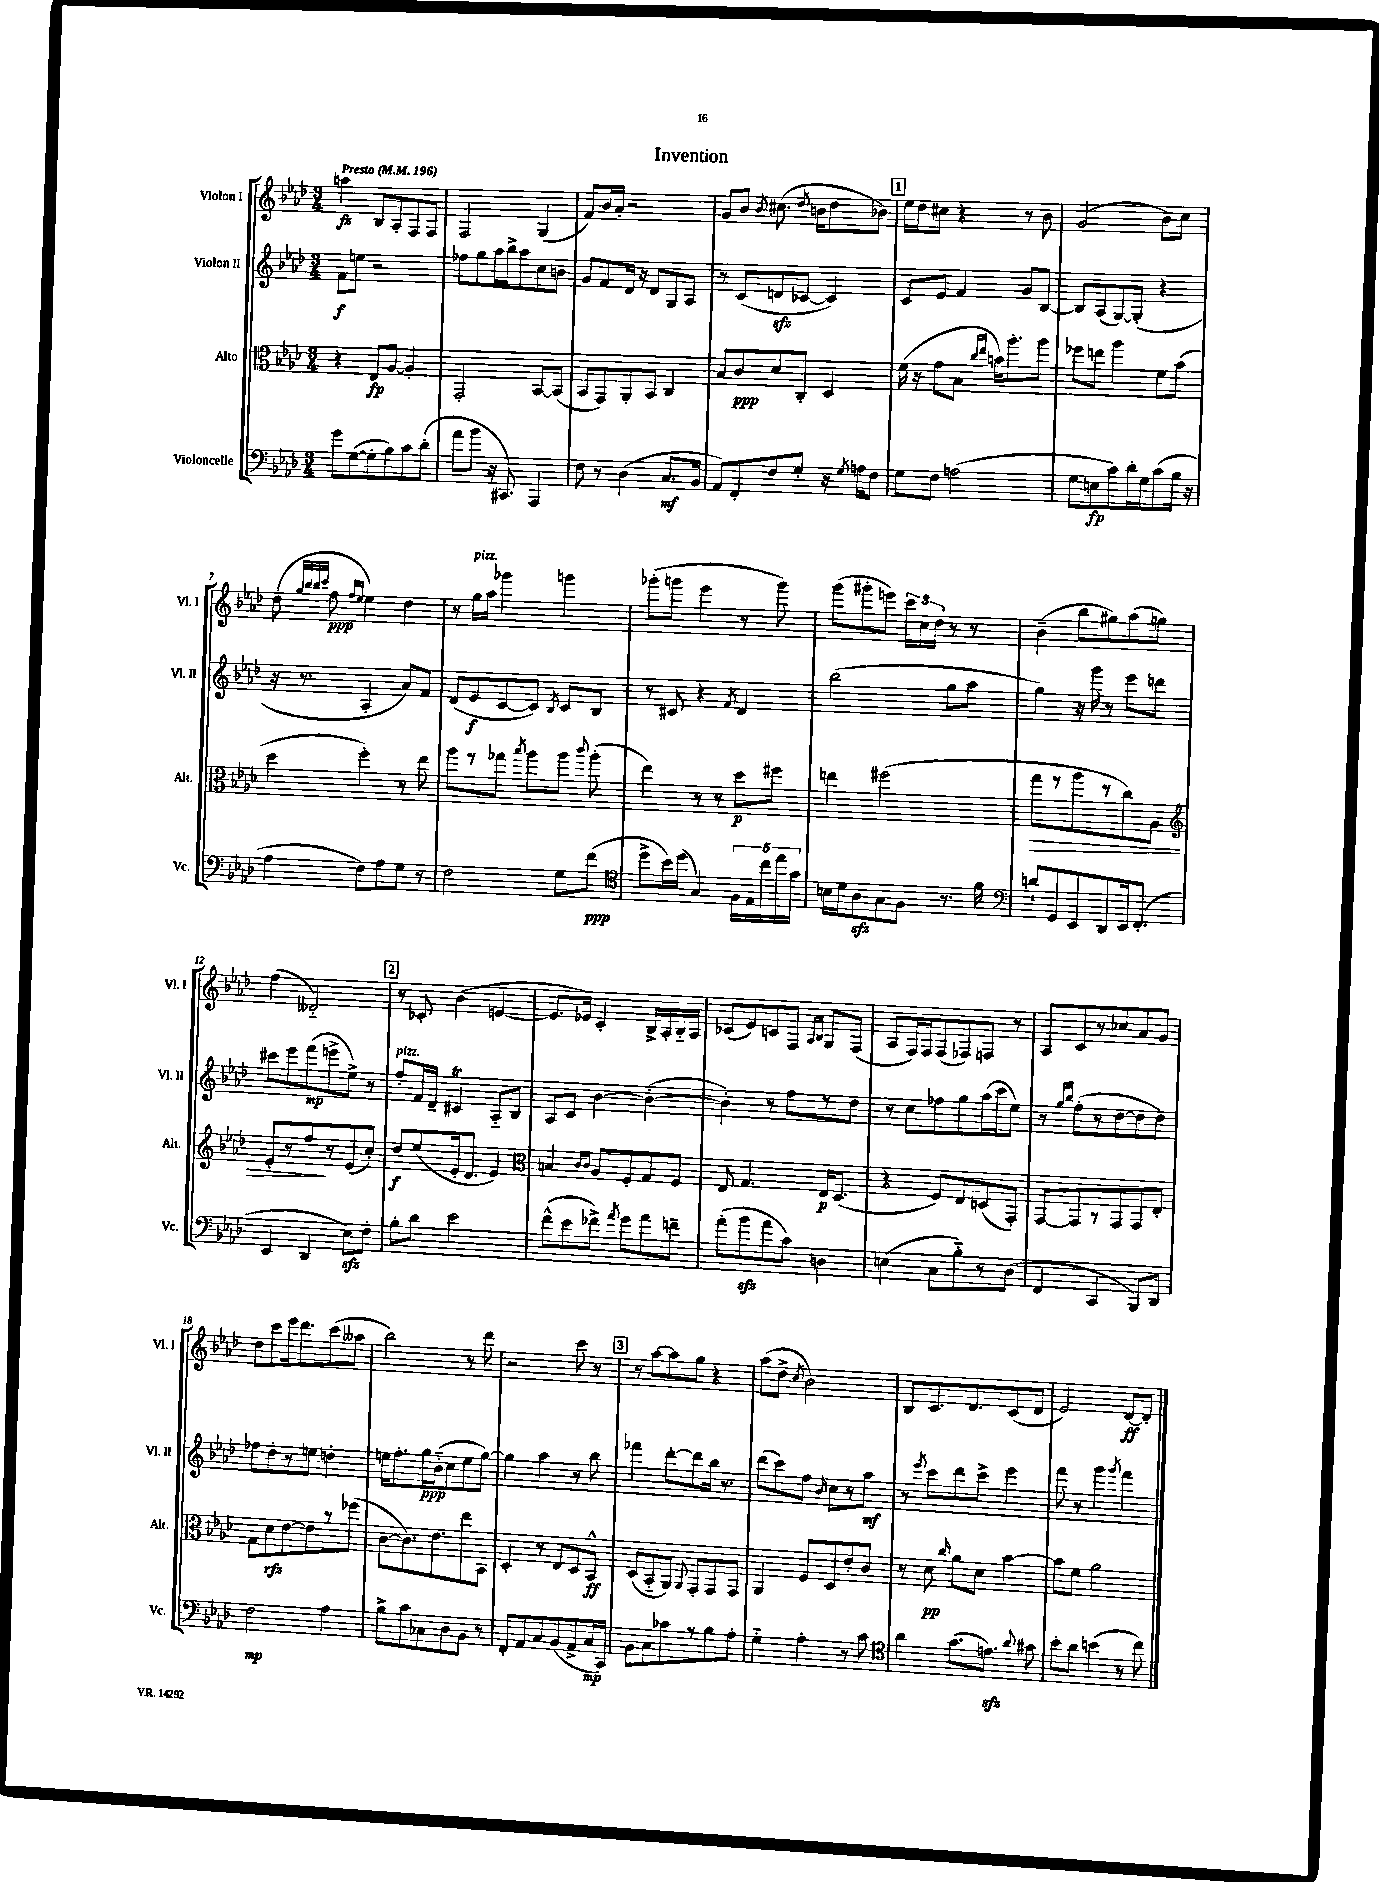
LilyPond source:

\header { title = "Invention" }
<<
\new StaffGroup <<
\new Staff = "s0" \with { instrumentName = "Violon I" shortInstrumentName = "Vl. I" } {
    \clef treble \key aes \major \numericTimeSignature \time 3/4 \tempo "Presto" 4 = 196
    \autoBeamOff a''4\fz bes8[ aes8-. f8 f8] |
    f2 g4( |
    f'8[) bes'16 aes'16]-. r2 |
    g'8[ bes'8] \acciaccatura { bes'8 } cis''8.( \acciaccatura { des''8 } b'16[ des''8 bes'8]) |
    \mark \markup { \box "1" } ees''16[ des''16 cis''8] r4 r8 bes'8 |
    g'2( bes'8[) c''8] |
    des''8( \grace { g''32[ bes''32 bes''32 c'''32] } f''8\ppp \grace { f''16[ ees''16] } ees''4) des''4 |
    r8 g''16[^\markup { \italic "pizz." } aes''16] ges'''4 g'''4 |
    ges'''8[-.( g'''8] ees'''4 r8 g'''8) |
    g'''8[( gis'''8-. e'''8]) \tuplet 3/2 { c'''16[ c''16 des''16] } r8 r8 |
    bes'4--( bes''8[ gis''8) aes''8( g''8]) |
    f''4( deses'2-_) |
    \mark \markup { \box "2" } r8 ces'8-. bes'4( e'4~ |
    e'8.[ ees'16]) c'4-. bes16[-> aes16-. bes16-_ aes16] |
    ces'8[( ees'8) c'8 f8] \grace { aes16[ bes16] } g8[ f8]( |
    aes8[ f16) f16 f8( fes8) f8] r8 |
    aes8[ c'8 r8 ces''8 aes'8 g'8] |
    des''8[ c'''8 ees'''16 des'''8. c'''8( aeses''8] |
    bes''2) r8 des'''8 |
    r2 c'''8 r8 |
    \mark \markup { \box "3" } r8 aes''8[~ aes''8 g''8] r4 |
    aes''8[( des''8]-> \acciaccatura { c''8 } bes'2) |
    bes8[ c'8. des'8. c'8( des'8] |
    ees'2) des'8[~\ff des'8]-. \bar "|." |
}
\new Staff = "s1" \with { instrumentName = "Violon II" shortInstrumentName = "Vl. II" } {
    \clef treble \key aes \major \numericTimeSignature \time 3/4
    \autoBeamOff f'8[\f e''8] r2 |
    fes''8[ g''8 aes''16 bes''16-> aes''8 c''8 b'8] |
    g'8[ f'8 des'16] r16 des'8[ g8 aes8] |
    r8 c'8[( d'8\sfz ces'8]~ ces'4) |
    \mark \markup { \box "1" } c'8[ ees'8] f'4 g'8[ bes8]~ |
    bes8[ aes8( g8~) g8]-.( r4 |
    r16 r8. aes4-. aes'8[) f'8] |
    des'8[( ees'8\f c'8~ c'8]) \acciaccatura { bes8 } c'8[ bes8] |
    r8 cis'8 r4 \acciaccatura { f'8 } des'4 |
    bes''2( g''8[ aes''8] |
    g''4) r16 g'''16 r8 ees'''8[ d'''8] |
    cis'''8[ ees'''8 f'''8\mp( e'''8-> ees''8]->) r8 |
    \mark \markup { \box "2" } f''8[-.^\markup { \italic "pizz." } f'16 des'16]-- cis'4\trill aes8[-_ bes8] |
    aes8[ c'8] bes'4~ bes'4~-.( |
    bes'4-.) r8 f''8[ r8 des''8] |
    r8 c''8[ fes''8 g''8 aes''16( c'''16 ees''8]) |
    r8 \grace { g''16[ bes''16] } f''8[-.( r8 des''8~ des''8 des''8]) |
    fes''8[ des''8-. r8 e''8] d''4-. |
    e''16[ f''8.-. g''16\ppp bes'16-_( c''8 e''8 g''8]~) |
    g''4 aes''4 r8 bes''8 |
    \mark \markup { \box "3" } fes'''4 des'''8[~-. des'''8 bes''16] r8. |
    des'''8[( c'''8) f''8] \grace { bes'16 } c''8[ r8 aes''8]\mf |
    r8 \acciaccatura { ees'''8 } c'''8[ des'''8 c'''8]-> ees'''4 |
    f'''8 r8 g'''4 \acciaccatura { g'''8 } f'''4 \bar "|." |
}
\new Staff = "s2" \with { instrumentName = "Alto" shortInstrumentName = "Alt." } {
    \clef alto \key aes \major \numericTimeSignature \time 3/4
    \autoBeamOff r4 ees8[\fp aes8]~ aes4-. |
    g,2-. bes,8[~ bes,8]( |
    bes,8[ g,8) aes,8-. bes,8] c4 |
    bes8[ c'8\ppp des'8 c8]-. des4 |
    \mark \markup { \box "1" } f'16( r16 g'8[ bes8] \grace { c''16[ ees''16] } b'16[) aes''8.-. aes''8] |
    fes''8[ e''8] aes''4 f'8[ bes'8]( |
    des''4 f''4-.) r8 ees''8 |
    aes''8[ r8 ges''8] \acciaccatura { bes''8 } aes''8[ aes''8] \appoggiatura { c'''8 } aes''8-.( |
    ees''4) r8 r8 des''8[\p fis''8] |
    e''4 fis''2( |
    g''8[\> r8 aes''8 r8 c''8) aes8] |
    \clef treble ees'8[-. r8 f''8\! r8 ees'8( c''8]-.) |
    \mark \markup { \box "2" } des''8[\f ees''8( ees'16-. des'8.] ees'4) |
    \clef alto b4 \grace { c'16[ c'16] } aes8[ f8-. g8 f8] |
    ees8 g4. ees16[\p des8.]( |
    r4 f8[) ees8 d8( g,8]-.) |
    g,8[~ g,8 r8 g,8 g,8 ees8]-. |
    g8[ des'8\rfz ees'8~ ees'8 r8 fes''8]( |
    c'8[~ c'8.) ees'8. ees''8 bes,8] |
    des4-. r8 ees8[ des8 bes,8]-^\ff |
    \mark \markup { \box "3" } des8[( bes,8-_ aes,8]) \appoggiatura { aes,8 } g,8[-. g,8 g,8] |
    aes,4 f8[ des8 ees'8-. c'8] |
    r8 des'8\pp \grace { c''16 } aes'8[ des'8] bes'4~ |
    bes'8[ f'8] aes'2 \bar "|." |
}
\new Staff = "s3" \with { instrumentName = "Violoncelle" shortInstrumentName = "Vc." } {
    \clef bass \key aes \major \numericTimeSignature \time 3/4
    \autoBeamOff g'8[ g8~( g8-. bes8) c'8 des'8]-.( |
    aes'8[ bes'8] r16 cis,8.) aes,,4 |
    f8 r8 des4( c8.[\mf bes,16] |
    aes,8[) f,8-. f8 g8]-. r16 \acciaccatura { g8 } a16[ f8] |
    \mark \markup { \box "1" } g8[ f8] a2( |
    g8[ e8\fp c'8) des'16-. g16 c'8( bes16] r16 |
    aes4 f8[) aes8 g8] r8 |
    f2 g8[ f'8]\ppp( |
    \clef tenor des''8[-> bes'16) des''16]( g4) \tuplet 5/4 { f16[ ees16 c''16 ees''16 g'16] } |
    b16[ des'16 aes8\sfz g8 f8] r8. f'16 |
    \clef bass d'8[-! g,8 ees,8 des,8 ees,16 f,8.]-.( |
    ees,4 des,4 ees8[\sfz) f8]-. |
    \mark \markup { \box "2" } bes8[-. des'8] ees'2 |
    f'8[-^( ees'8 fes'8]->) \acciaccatura { aes'8 } g'8[ aes'8 f'8]-- |
    aes'8[-.( bes'8\sfz aes'8 c'8]) d4 |
    e4( c8[ bes8-_) r8 des8]( |
    f,4 c,4 bes,,8[) des,8] |
    f2\mp aes4 |
    bes8[-> c'8 ces8 des8 bes,8] r8 |
    f,8[-. aes,8 c8 bes,8( aes,8-> c16\mp c,16]) |
    \mark \markup { \box "3" } bes,8[ c8 ces'8 r8 bes8 aes8]-. |
    g4-_ aes4-. r8 c'8 |
    \clef tenor aes'4 g'8.[( e'8.]\sfz) \appoggiatura { aes'8 } gis'8 |
    bes'8[-. aes'8] b'4( r8 c''8) \bar "|." |
}
>>
>>
